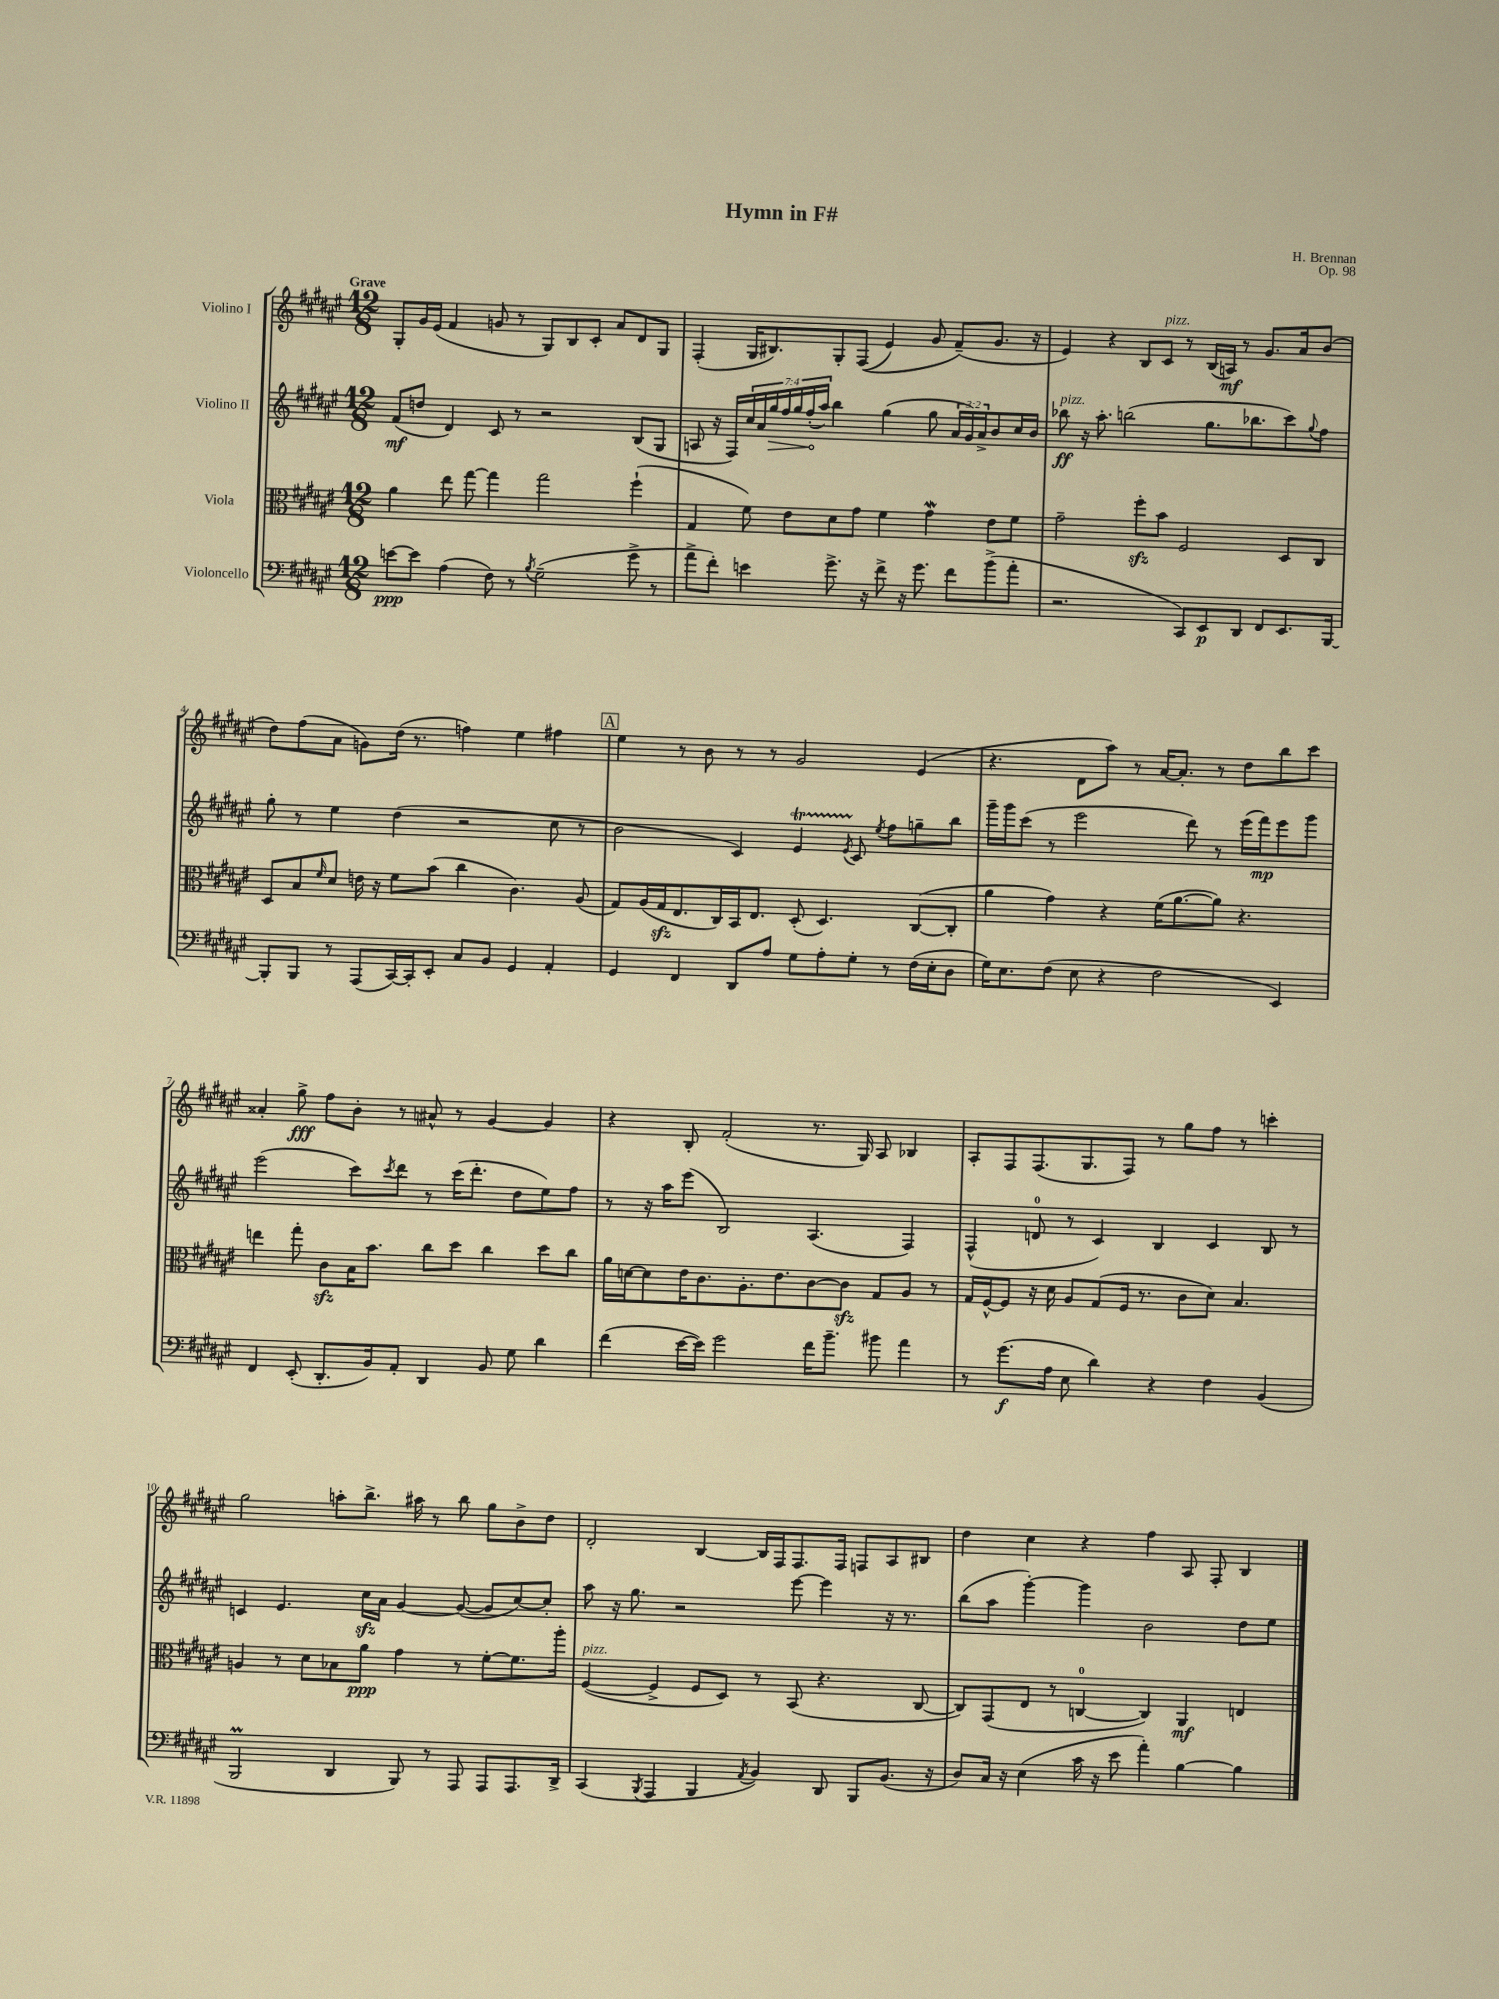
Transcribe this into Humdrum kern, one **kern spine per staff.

**kern	**kern	**kern	**kern
*staff4	*staff3	*staff2	*staff1
*clefF4	*clefC3	*clefG2	*clefG2
*k[f#c#g#d#a#e#]	*k[f#c#g#d#a#e#]	*k[f#c#g#d#a#e#]	*k[f#c#g#d#a#e#]
*M12/8	*M12/8	*M12/8	*M12/8
[8e	4a#	(8f#	8G#'
8e]	.	8dd	16g#
.	.	.	(16e#
(4A#	8ee#	4d#)	4f#
.	[8gg#	.	.
8F#)	4gg#]	8c#	8g
8r	.	8r	8r
8qB	.	.	.
(2G#~	2gg#	2r	8G#)
.	.	.	8B
.	.	.	8c#'
.	.	.	8a#
8g#^	(4ff#`	(8B	8d#
8r	.	8G#	8G#
=	=	=	=
8a#^	4G#	8A	(4F#'
8f#')	.	16r	.
.	.	16F#)	.
4e	8f#)	28cc#	16G#
.	.	28a#	.
.	.	.	8.B#)
.	.	28gg#	.
.	.	28ff#	.
.	8e#	.	.
.	.	28gg#	.
.	.	(28ff#'	.
.	.	28aa#)	.
8.g#^	8d#	4bb	8G#'
.	8g#	.	&((8F#
16r	.	.	.
8f#^	4f#	(4gg#	4e#)
16r	.	.	.
8.g#	.	.	.
.	4g#	8gg#	8g#
8f#	.	24a#	(8f#~&)
.	.	24g#)	.
.	.	24a#^	.
(8b^	8e#	8b	8.g#
8a#'	8f#	16cc#	.
.	.	16b	16r
=	=	=	=
2.r	2g#~	8bb-	4e#)
.	.	16r	.
.	.	8.aa#'	.
.	.	.	4r
.	.	(2bb	.
.	8ff#'	.	8B
.	8b	.	8c#
8CC#)	2F#	.	8r
8EE#	.	8.gg#	(16B
.	.	.	16A)
8DD#	.	.	8r
.	.	8.bb-	.
8FF#	.	.	8.g#
8.EE#	8D#	8ccc#)	.
.	.	.	16a#
.	.	8qqgg#	.
.	8C#	8ff#	(8b
[16BBB	.	.	.
=	=	=	=
8BBB']	8D#	8gg#'	8dd#)
8BBB	8B	8r	(8ff#
.	16qqf#	.	.
8r	8d#	4ee#	8a#
(8AAA#	16e	.	8g)
.	16r	.	.
[16CC#)	8f#	(4dd#	(16dd#
16CC#']	.	.	8.r
8EE#'	(8b	.	.
8C#	4cc#	2r	4ff)
8BB	.	.	.
4GG#	4.c#)	.	4ee#
4AA#'	.	8cc#	4ff#
.	(8A#	8r	.
=	=	=	=
4GG#	8G#)	2b	4ee#
.	(16A#	.	.
.	16G#	.	.
4FF#	8.E#	.	8r
.	.	.	8b
.	16C#)	.	.
8DD#	16BB	4c#)	8r
.	8.E#	.	.
8A#	.	.	8r
8G#	(8D#'	4e#	2g#
8A#'	4.D#)	.	.
.	.	8qe#	.
8G#'	.	8c#	.
.	.	8qee#	.
8r	.	8ff#	.
(16F#	([8C#	8gg~	(4e#
16E#'	.	.	.
8D#	8C#']	8bb	.
=	=	=	=
16G#)	4a#	16ggg#~	4.r
8.E#	.	16ggg#	.
.	.	(8ccc#	.
(8F#	4g#)	8r	.
8E#	.	2eee#	8d#
4r	4r	.	8aa#)
.	.	.	8r
2F#	(16f#	.	[16a#
.	[8.a#	.	8.a#']
.	.	8ddd#)	.
.	8a#])	8r	8r
.	4.r	(16eee#	8dd#
.	.	16fff#)	.
4EE#)	.	8eee#	8bb
.	.	8ggg#	8ccc#
=	=	=	=
4FF#	4ee	(2eee#	4a##'
(8EE#'	8gg#'	.	8gg#^
8.DD#'	8c#	.	8ff#
.	16B	8ccc#)	8b'
16BB)	8.b	.	.
.	.	8qccc#	.
8AA#'	.	8ddd#	8r
4DD#	8cc#	8r	8a#^^
.	8dd#	(16ccc#	8r
.	.	8.ddd#'	.
8BB	4cc#	.	[4g#
8G#	.	8dd#	.
4d#	8dd#	8ee#)	4g#]
.	8cc#	8ff#	.
=	=	=	=
(4f#	16a#	8r	4r
.	[16d	.	.
.	8d]	16r	.
.	.	16aa#	.
[16e#	16e#	(8eee#	8B'
16e#])	8.c#	.	.
2g#	.	2B)	(2f#'
.	8.A#'	.	.
.	8.e#	.	.
16f#	[8c#	(4.A#	8.r
8.b~	.	.	.
.	8c#]	.	.
.	.	.	16G#)
8b#	8G#	.	8A#
4a#	8A#	4F#)	4B-
.	8r	.	.
=	=	=	=
8r	16G#	(4F#^^	8A#'
.	[16F#^^	.	.
(8.g#	8F#]	.	8F#
.	16r	8d	(8.F#
16A#	16d#	.	.
8E#	8A#	8r	.
.	.	.	8.G#
4d#)	(8G#	4c#)	.
.	16F#	.	8F#)
.	8.r	.	.
4r	.	4B	8r
.	8c#	.	8gg#
4F#	8d#)	4c#	8ff#
.	4.B	.	8r
(4BB	.	8B	4ccc'
.	.	8r	.
=	=	=	=
2BBB	4A	4c	2gg#
.	8r	4.e#	.
.	8d#	.	.
4DD#	8B-	.	8aa'
.	8a#	16cc#	8.bb^
.	.	16a#	.
8BBB)	4g#	[4g#	.
.	.	.	16aa#
8r	.	.	8r
8AAA#	8r	(8g#_	8bb
8AAA#	[8f#'	8g#]	8gg#
8.AAA#	8.f#]	[8cc#)	8b^
.	.	8cc#']	8dd#
16DD#^	16aa#'	.	.
=	=	=	=
(4CC#	([4F#	8aa#	2d#'
.	.	16r	.
.	.	8.gg#	.
8qBBB	.	.	.
4AAA#	4F#^]	.	.
.	.	2r	.
4BBB	8F#	.	[4B
.	8D#)	.	.
8qAA#	.	.	.
4BB)	8r	.	16B]
.	.	.	16F#
.	(8BB	[8eee#	8.F#
8DD#	4.r	4eee#]	.
.	.	.	16F#
8BBB	.	.	8F
(8.BB	.	16r	8A#
.	.	8.r	.
.	[8C#	.	8B#
16r	.	.	.
=	=	=	=
8D#)	8C#])	(8bb	4dd#
16C#	(8GG#	8aa#	.
16r	.	.	.
(4E#	8E#	[4ggg#')	4cc#
.	8r	.	.
16c#	[4C	4ggg#]	4r
16r	.	.	.
8e#	.	.	.
4a#')	4C])	2b	4ff#
[4B	4AA#	.	8A#
.	.	.	8F#'
4B]	4E	8dd#	4B
.	.	8ee#	.
==	==	==	==
*-	*-	*-	*-
